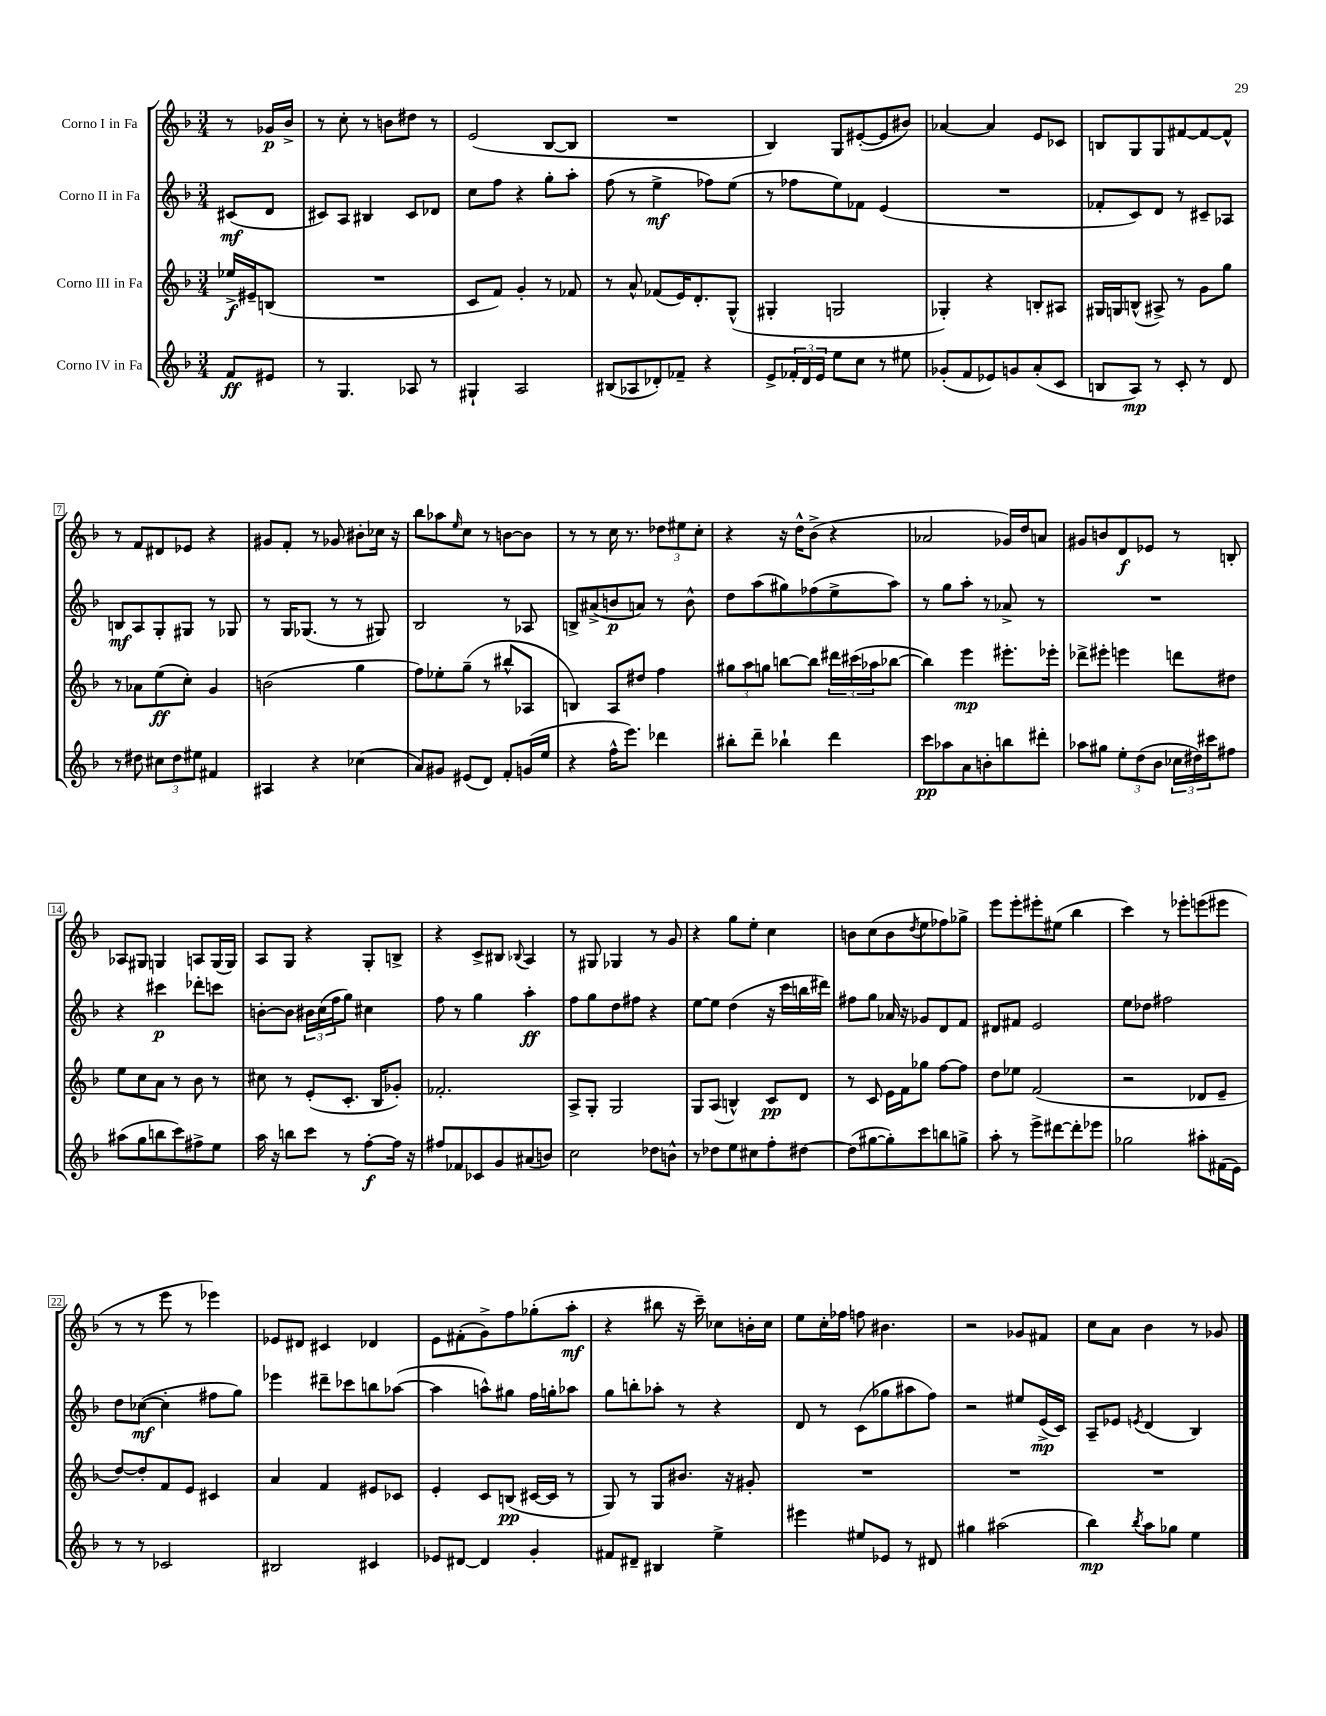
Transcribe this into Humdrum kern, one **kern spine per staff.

**kern	**dynam	**kern	**dynam	**kern	**dynam	**kern	**dynam
*part4	*part4	*part3	*part3	*part2	*part2	*part1	*part1
*staff4	*staff4	*staff3	*staff3	*staff2	*staff2	*staff1	*staff1
*I"Corno IV in Fa	*	*I"Corno III in Fa	*	*I"Corno II in Fa	*	*I"Corno I in Fa	*
*clefG2	*	*clefG2	*	*clefG2	*	*clefG2	*
*k[b-]	*	*k[b-]	*	*k[b-]	*	*k[b-]	*
*M3/4	*	*M3/4	*	*M3/4	*	*M3/4	*
=	=	=	=	=	=	=	=
8f/L	ff	16ee-X^/LL	f	(8c#X/L	mf	8r	.
.	.	16e#X~/J	.	.	.	.	.
8e#X/J	.	(8Bn/J	.	8d/J	.	16g-X/LL	p
.	.	.	.	.	.	16b-^/JJ	.
=1	=1	=1	=1	=1	=1	=1	=1
8r	.	2.r	.	8c#X/L)	.	8r	.
4.G/	.	.	.	8A/J	.	8cc'\	.
.	.	.	.	4B#X/	.	8r	.
.	.	.	.	.	.	8bn\L	.
8A-X/	.	.	.	8c#/L	.	8dd#X\J	.
8r	.	.	.	8d-X/J	.	8r	.
=2	=2	=2	=2	=2	=2	=2	=2
4G#X`/	.	8c/L	.	8cc\L	.	(2e/	.
.	.	8f/J)	.	8ff\J	.	.	.
2A/	.	4g'/	.	4r	.	.	.
.	.	8r	.	8gg'\L	.	[8B-/L	.
.	.	8f-X/	.	8aa'\J	.	8B-/J]	.
=3	=3	=3	=3	=3	=3	=3	=3
(8B#X/L	.	8r	.	(8ff\	.	2.r	.
8A-X/	.	8a^^/	.	8r	.	.	.
8d-X'/)	.	(8f-X/L	.	4ee^\	mf	.	.
8f-X~/J	.	16e/K)	.	.	.	.	.
.	.	8.d'/	.	.	.	.	.
4r	.	.	.	8ff-X\L)	.	.	.
.	.	(8G^^/J	.	(8ee\J	.	.	.
=4	=4	=4	=4	=4	=4	=4	=4
8e^/L	.	4G#X'/	.	8r	.	4B-/)	.
24f-X'/L	.	.	.	8ff-X\L	.	.	.
24d/	.	.	.	.	.	.	.
24e/JJ	.	.	.	.	.	.	.
8ee\L	.	2Gn/	.	8ee\)	.	8G/L	.
8cc\J	.	.	.	8f-X\J	.	([8e#X'/	.
8r	.	.	.	(4e/	.	8e#/]	.
8ee#X\	.	.	.	.	.	8b#X/J)	.
=5	=5	=5	=5	=5	=5	=5	=5
(8g-X'/L	.	4G-X'/)	.	2.r	.	[4a-X/	.
8f/	.	.	.	.	.	.	.
8e-X/)	.	4r	.	.	.	4a-/]	.
8gn/	.	.	.	.	.	.	.
(8a'/	.	8Bn'/L	.	.	.	8e/L	.
8c/J	.	8A#X/J	.	.	.	8c-X/J	.
=6	=6	=6	=6	=6	=6	=6	=6
8Bn/L	.	16G#X/LL	.	8f-X'/L	.	8Bn/L	.
.	.	16Gn/J	.	.	.	.	.
8A/J)	mp	(8Bn^^/J	.	8c/)	.	8G/	.
8r	.	8A#X^/)	.	8d/J	.	8G/	.
8c'/	.	8r	.	8r	.	[8f#X/	.
8r	.	8g\L	.	8c#X~/L	.	8f#/_	.
8d/	.	8gg\J	.	8A-X/J	.	8f#^^/J]	.
!!LO:LB:g=z
=7	=7	=7	=7	=7	=7	=7	=7
8r	.	8r	.	8Bn/L	mf	8r	.
8dd#X\	.	8a-X\L	.	8A/	.	8f/L	.
12cc#X\L	.	(8ee\	ff	8G'/	.	8d#X/	.
12dd#\	.	.	.	.	.	.	.
.	.	8cc'\J)	.	8G#X/J	.	8e-X/J	.
12ee#X\J	.	.	.	.	.	.	.
4f#X/	.	4g/	.	8r	.	4r	.
.	.	.	.	8G-X/	.	.	.
=8	=8	=8	=8	=8	=8	=8	=8
4A#X/	.	(2bn\	.	8r	.	8g#X/L	.
.	.	.	.	16G/KL	.	8f'/J	.
.	.	.	.	(8.G-X/J	.	.	.
4r	.	.	.	.	.	8r	.
.	.	.	.	8r	.	8g-X/	.
(4cc-X\	.	4gg\	.	8r	.	8b#X'\L	.
.	.	.	.	8G#X/)	.	16cc-X\Jk	.
.	.	.	.	.	.	16r	.
=9	=9	=9	=9	=9	=9	=9	=9
8a/L)	.	8ff\L)	.	2B-/	.	8bb-\L	.
8g#X/J	.	8ee-X'\	.	.	.	8aa-X\	.
.	.	.	.	.	.	16qqee/	.
(8e#X/L	.	(8gg~\J	.	.	.	8cc\J	.
8d/J)	.	8r	.	.	.	8r	.
8f'/L	.	8bb#X^^/L	.	8r	.	[8bn\L	.
(16gn/L	.	8A-X/J	.	8A-X/	.	8b\J]	.
16ee/JJ	.	.	.	.	.	.	.
=10	=10	=10	=10	=10	=10	=10	=10
4r	.	4Bn/)	.	8Bn^/L	.	8r	.
.	.	.	.	(8a#X^/	.	8r	.
16ff^^\KL	.	8A/L	.	8bn/	p	16cc\	.
8.eee\J)	.	.	.	.	.	8.r	.
.	.	8dd#X/J	.	8an/J)	.	.	.
4ddd-X\	.	4ff\	.	8r	.	12dd-X\L	.
.	.	.	.	.	.	12ee#X\	.
.	.	.	.	8b^^\	.	.	.
.	.	.	.	.	.	12cc'\J	.
=11	=11	=11	=11	=11	=11	=11	=11
8bb#X'\L	.	12gg#X\L	.	8dd\L	.	4r	.
.	.	12aa\	.	.	.	.	.
8ddd~\J	.	.	.	(8aa\	.	.	.
.	.	12ggn\J	.	.	.	.	.
4bb-X`\	.	[8bbn\L	.	8gg#X\)	.	16r	.
.	.	.	.	.	.	16dd^^\KL	.
.	.	8bb\J]	.	(8ff-X\	.	(8b-^\J	.
4ddd\	.	24ddd#X\LL	.	8ee^\	.	4r	.
.	.	(24ccc#X\	.	.	.	.	.
.	.	24aa-X\J	.	.	.	.	.
.	.	[8bb-X\J	.	8aa\J)	.	.	.
=12	=12	=12	=12	=12	=12	=12	=12
8ccc\L	pp	4bb-\])	.	8r	.	2a-X/	.
8aa-X\	.	.	.	8gg\L	.	.	.
8a\	.	4eee\	mp	8aa'\J	.	.	.
8bn'\	.	.	.	8r	.	.	.
8bbn\	.	8.eee#X'\L	.	8a-X^/	.	16g-X/LL)	.
.	.	.	.	.	.	16dd/J	.
8ddd#X'\J	.	.	.	8r	.	8an/J	.
.	.	16eee-X'\Jk	.	.	.	.	.
=13	=13	=13	=13	=13	=13	=13	=13
8aa-X\L	.	8ddd-X^\L	.	2.r	.	8g#X/L	.
8gg#X\J	.	8eee#X'\J	.	.	.	8bn/	.
12ee'\L	.	4eeen\	.	.	.	8d/	f
(12dd\	.	.	.	.	.	.	.
.	.	.	.	.	.	8e-X/J	.
12b-\J	.	.	.	.	.	.	.
24cc-X\LL	.	8dddn\L	.	.	.	8r	.
24dd#X\)	.	.	.	.	.	.	.
24ccc#X\J	.	.	.	.	.	.	.
8ff#X\J	.	8dd#X\J	.	.	.	8Bn'/	.
!!LO:LB:g=z
=14	=14	=14	=14	=14	=14	=14	=14
(8aa#X\L	.	8ee\L	.	4r	.	8A-X/L	.
8gg\	.	8cc\	.	.	.	8G#X/J	.
8bbn\	.	8a\J	.	4ccc#X\	p	4Gn/	.
8ccc\)	.	8r	.	.	.	.	.
8ff#X^\	.	8b-\	.	8ddd-X'\L	.	8An/L	.
8ee\J	.	8r	.	8cccn\J	.	(16G/L	.
.	.	.	.	.	.	16G/JJ)	.
=15	=15	=15	=15	=15	=15	=15	=15
16aa\	.	8cc#X\	.	[8bn'\L	.	8A/L	.
16r	.	.	.	.	.	.	.
8bbn\L	.	8r	.	8b\J]	.	8G/J	.
8ccc\J	.	(8e'/L	.	24b#X\LL	.	4r	.
.	.	.	.	(24cc\	.	.	.
.	.	.	.	24ff\J	.	.	.
8r	.	8.c'/J	.	8gg\J)	.	.	.
[8ff'\L	f	.	.	4cc#X\	.	8G'/L	.
.	.	16B-/KL	.	.	.	.	.
16ff\Jk]	.	8g-X'/J)	.	.	.	8Bn^/J	.
16r	.	.	.	.	.	.	.
=16	=16	=16	=16	=16	=16	=16	=16
8ff#X/L	.	2.f-X'/	.	8ff\	.	4r	.
8f-X/	.	.	.	8r	.	.	.
8c-X/	.	.	.	4gg\	.	8c^/L	.
8g/	.	.	.	.	.	8B#X/J	.
.	.	.	.	.	.	8qqB-X/	.
(8a#X/	.	.	.	4aa'\	ff	4A/	.
8bn/J)	.	.	.	.	.	.	.
=17	=17	=17	=17	=17	=17	=17	=17
2cc\	.	8A^/L	.	8ff\L	.	8r	.
.	.	8G'/J	.	8gg\	.	8G#X/	.
.	.	2G/	.	8dd\	.	4G-X/	.
.	.	.	.	8ff#X\J	.	.	.
8dd-X\L	.	.	.	4r	.	8r	.
8bn^^\J	.	.	.	.	.	8g/	.
=18	=18	=18	=18	=18	=18	=18	=18
8r	.	8G/L	.	[8ee\L	.	4r	.
8dd-X\L	.	(8A/J	.	8ee\J]	.	.	.
8ee\	.	4Bn^^/)	.	(4dd\	.	8gg\L	.
8cc#X\	.	.	.	.	.	8ee'\J	.
8ff'\	.	8c/L	pp	16r	.	4cc\	.
.	.	.	.	16ccc\LL	.	.	.
[8dd#X\J	.	8d/J	.	16bbn\	.	.	.
.	.	.	.	16ddd#X\JJ)	.	.	.
=19	=19	=19	=19	=19	=19	=19	=19
(8dd#\L]	.	8r	.	8ff#X\L	.	8bn\L	.
[8gg#X\	.	8c/	.	8gg\J	.	(8cc\	.
8gg#'\])	.	16e\LL	.	16a-X/	.	8b\	.
.	.	16f\J	.	16r	.	.	.
.	.	.	.	.	.	8qdd/	.
8ccc\	.	8gg-X\J	.	8g-X/L	.	8ee\	.
8bbn\	.	[8ff\L	.	8d/	.	8ff-X\)	.
8ggn^\J	.	8ff\J]	.	8f/J	.	8gg-X^\J	.
=20	=20	=20	=20	=20	=20	=20	=20
8aa'\	.	8dd\L	.	8d#X/L	.	8eee\L	.
8r	.	8ee-X\J	.	8f#X/J	.	8eee'\	.
8eee^\L	.	(2f/	.	2e/	.	8eee#X'\	.
[8ddd#X\	.	.	.	.	.	(8ee#X\J	.
8ddd#'\]	.	.	.	.	.	4bb-\	.
8eee-X\J	.	.	.	.	.	.	.
=21	=21	=21	=21	=21	=21	=21	=21
2gg-X\	.	2r	.	8ee\L	.	4ccc\)	.
.	.	.	.	8dd-X\J	.	.	.
.	.	.	.	2ff#X\	.	8r	.
.	.	.	.	.	.	8eee-X'\L	.
8aa#X'\L	.	8d-X/L	.	.	.	(8eeen\	.
(16f#X\L	.	8e~/J	.	.	.	8eee#X\J	.
16e\JJ)	.	.	.	.	.	.	.
!!LO:LB:g=z
=22	=22	=22	=22	=22	=22	=22	=22
8r	.	[8dd/L)	.	8dd\L	.	8r	.
8r	.	8dd'/]	.	([8cc-X\J	mf	8r	.
2c-X/	.	8f/	.	4cc-'\]	.	8eee\	.
.	.	8e/J	.	.	.	8r	.
.	.	4c#X/	.	8ff#X\L	.	4eee-X\)	.
.	.	.	.	8gg\J)	.	.	.
=23	=23	=23	=23	=23	=23	=23	=23
2B#X/	.	4a/	.	4eee-X\	.	8e-X/L	.
.	.	.	.	.	.	8d#X/J	.
.	.	4f/	.	8ddd#X~\L	.	4c#X/	.
.	.	.	.	8ccc-X\	.	.	.
4c#X/	.	8e#X/L	.	8bbn\	.	4d-X/	.
.	.	8c-X/J	.	([8aa-X\J	.	.	.
=24	=24	=24	=24	=24	=24	=24	=24
8e-X/L	.	4e'/	.	4aa-\]	.	8e\L	.
[8d#X/J	.	.	.	.	.	(8f#X'\	.
4d#/]	.	8c/L	.	8aan^^\L)	.	8g^\)	.
.	.	(8Bn/J	pp	8gg#X\J	.	8ff\	.
4g'/	.	[16c#X/LL	.	16ff\LL	.	(8gg-X'\	.
.	.	16c#/JJ]	.	16ggn'\J	.	.	.
.	.	8r	.	8aa-X\J	.	8aa'\J	mf
=25	=25	=25	=25	=25	=25	=25	=25
8f#X/L	.	8G/)	.	8gg\L	.	4r	.
8d#X~/J	.	8r	.	8bbn'\	.	.	.
4B#X/	.	8G/L	.	8aa-X'\J	.	8bb#X\	.
.	.	8.b#X/J	.	8r	.	16r	.
.	.	.	.	.	.	16ccc~\)	.
4ee^\	.	.	.	4r	.	8cc-X\L	.
.	.	16r	.	.	.	.	.
.	.	8g#X'/	.	.	.	16bn'\L	.
.	.	.	.	.	.	16cc-\JJ	.
=26	=26	=26	=26	=26	=26	=26	=26
4eee#X\	.	2.r	.	8d/	.	8ee\L	.
.	.	.	.	8r	.	16cc'\L	.
.	.	.	.	.	.	16ff-X\JJ	.
8ee#X/L	.	.	.	(8c\L	.	8ffn\	.
8e-X/J	.	.	.	8gg-X\	.	4.b#X\	.
8r	.	.	.	8aa#X\	.	.	.
8d#X/	.	.	.	8ff\J)	.	.	.
=27	=27	=27	=27	=27	=27	=27	=27
4gg#X\	.	2.r	.	2r	.	2r	.
(2aa#X\	.	.	.	.	.	.	.
.	.	.	.	8ee#X/L	.	8g-X/L	.
.	.	.	.	(16e^/L	mp	8f#X/J	.
.	.	.	.	16c/JJ)	.	.	.
=28	=28	=28	=28	=28	=28	=28	=28
4bb-\)	mp	2.r	.	8A~/L	.	8cc\L	.
.	.	.	.	8e-X/J	.	8a\J	.
8qbb-/	.	.	.	8qen/	.	.	.
8aa\L	.	.	.	(4d/	.	4b-\	.
8gg-X\J	.	.	.	.	.	.	.
4ee\	.	.	.	4B-/)	.	8r	.
.	.	.	.	.	.	8g-X/	.
==	==	==	==	==	==	==	==
*-	*-	*-	*-	*-	*-	*-	*-
